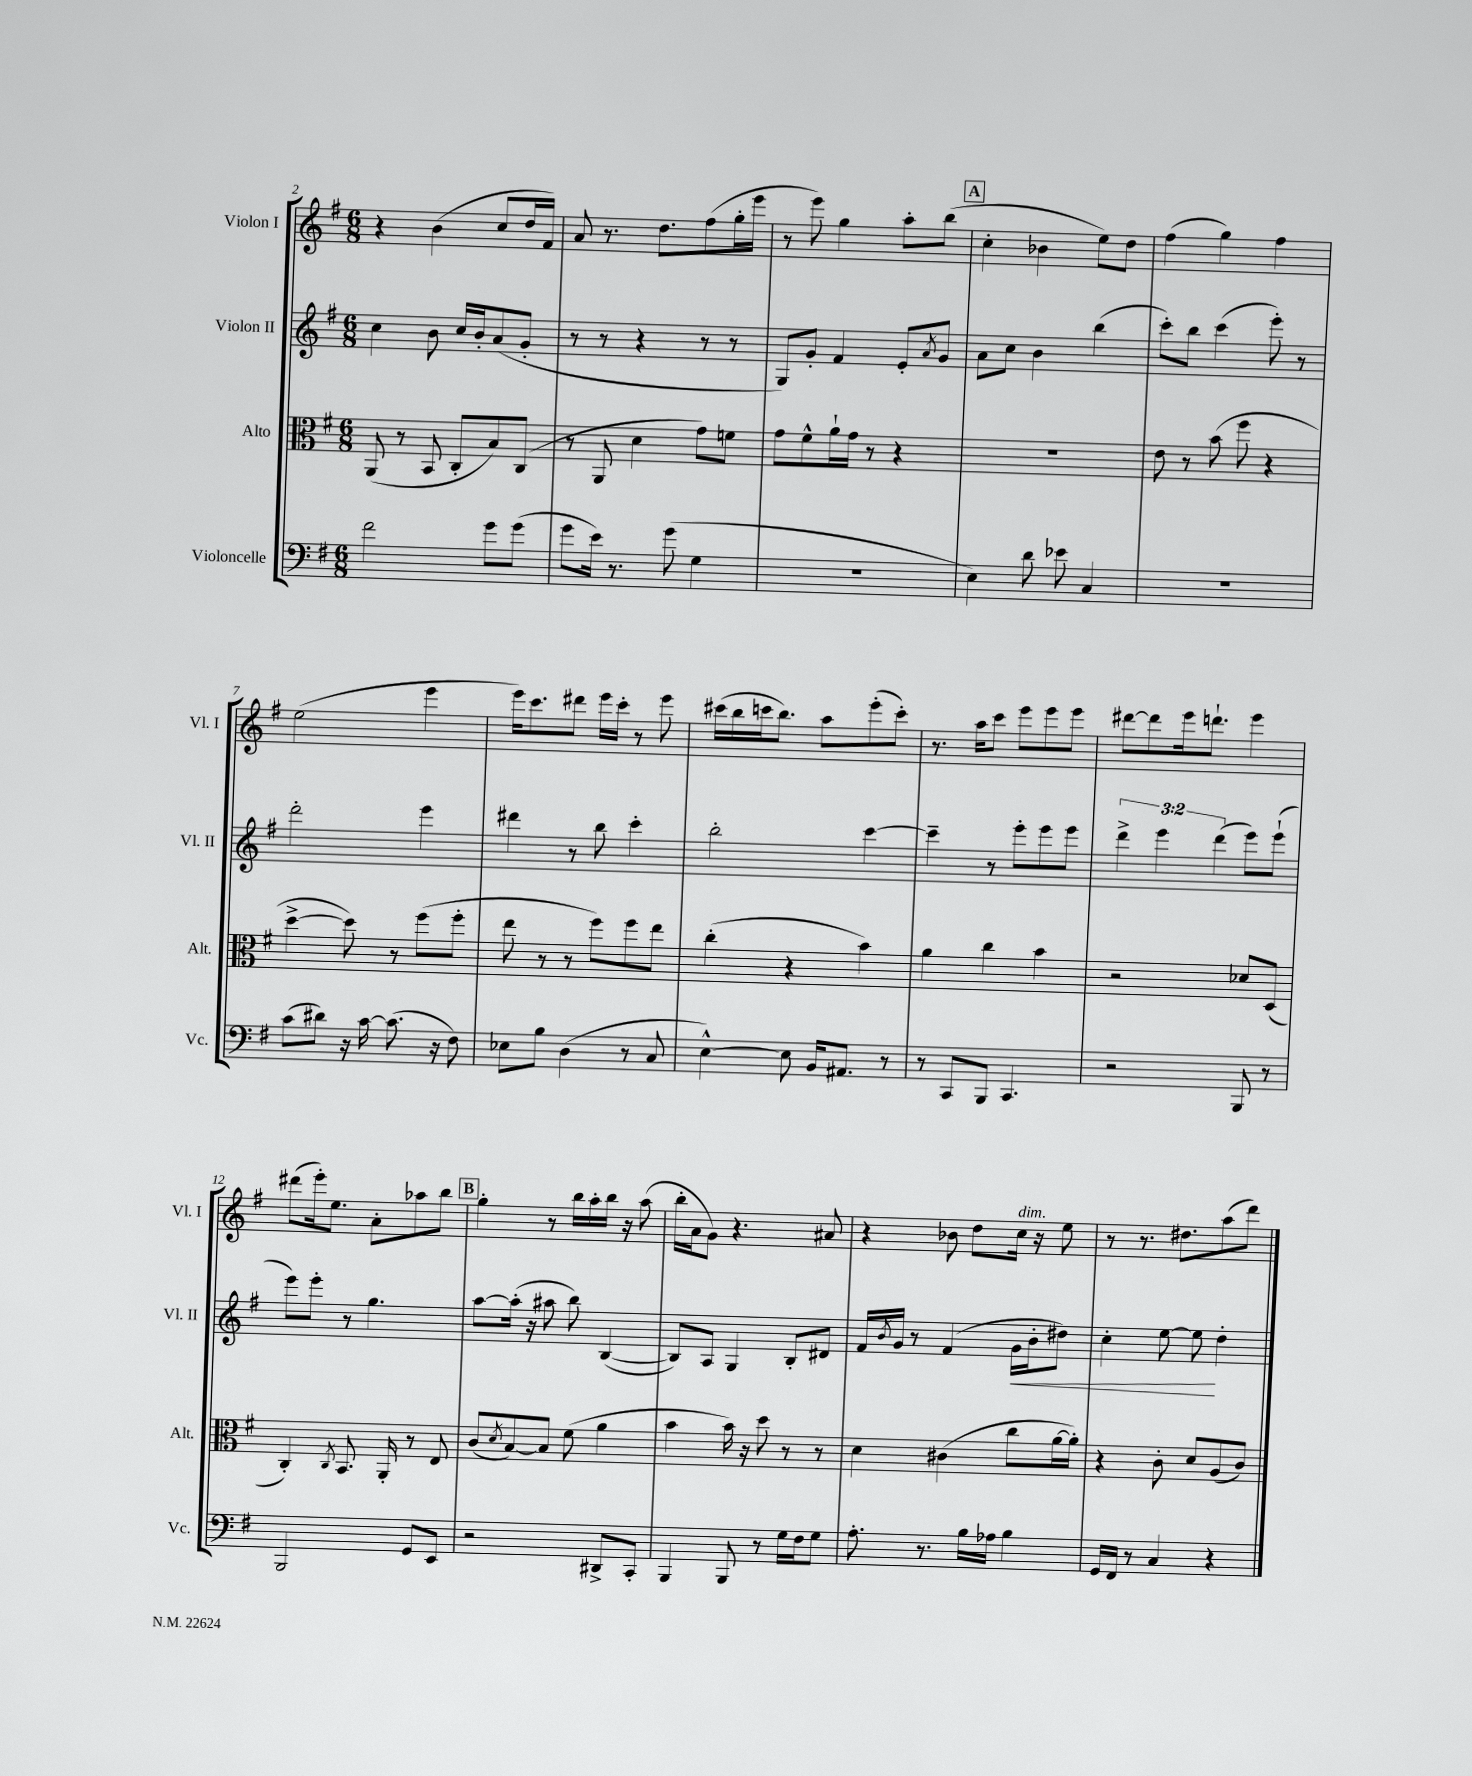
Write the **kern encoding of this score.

**kern	**kern	**kern	**kern
*staff4	*staff3	*staff2	*staff1
*clefF4	*clefC3	*clefG2	*clefG2
*k[f#]	*k[f#]	*k[f#]	*k[f#]
*M6/8	*M6/8	*M6/8	*M6/8
2f#	(8AA	4cc	4r
.	8r	.	.
.	8BB	8b	(4b
.	8C'	16cc	.
.	.	16b'	.
8g	8B)	(8a	8cc
(8g	(8C	8g'	16dd
.	.	.	16f#)
=	=	=	=
8g	8r	8r	8a
16e)	8AA	8r	8.r
8.r	.	.	.
.	4d	4r	.
.	.	.	8.dd
(8g	.	.	.
4G	8g)	8r	(8ff#
.	8f	8r	16gg'
.	.	.	16eee
=	=	=	=
2.r	8g	8G)	8r
.	8f#^^	8g'	8eee)
.	16a`	4f#	4gg
.	16g	.	.
.	8r	.	.
.	4r	8e'	8aa'
.	.	8qa	.
.	.	8g	(8bb
=	=	=	=
4E)	2.r	8a	4cc'
.	.	8cc	.
8d	.	4b	4b-
8e-	.	.	.
4C	.	(4bb	8ee)
.	.	.	8dd
=	=	=	=
2.r	8e	8ccc')	(4ff#
.	8r	8bb	.
.	(8b	(4ccc	4gg)
.	8ff#	.	.
.	4r	8eee')	4ff#
.	.	8r	.
=	=	=	=
(8c	[4dd^	2ddd'	(2ee
8d#)	.	.	.
16r	8dd])	.	.
[16c	.	.	.
(8.c]	8r	.	.
.	(8ff#	4eee	4eee
16r	.	.	.
8F#)	8ff#'	.	.
=	=	=	=
8E-	8ee	4ddd#	16eee)
.	.	.	8.ccc
8B	8r	.	.
(4D	8r	8r	8ddd#
.	8ff#)	8bb	16eee
.	.	.	16ccc'
8r	8ff#	4ccc'	8r
8C	8ee	.	8eee
=	=	=	=
[4E^^)	(4cc'	2bb'	(16ccc#
.	.	.	16bb
.	.	.	16ccc
.	.	.	8.bb)
8E]	4r	.	.
16BB	.	.	8aa
8.AA#	.	.	.
.	4b)	[4ccc	(8eee'
8r	.	.	8ccc')
=	=	=	=
8r	4a	4ccc~]	8.r
8CC	.	.	.
.	.	.	16aa
8BBB	4cc	8r	8ccc
4.CC	.	8eee'	8eee
.	4b	8eee	8eee
.	.	8eee	8eee
=	=	=	=
2r	2r	6ddd^	[8ddd#
.	.	.	8ddd#]
.	.	6eee	.
.	.	.	16eee
.	.	.	8.ddd`
.	.	(6ddd	.
8BBB	8d-	8eee)	4eee
8r	(8D	(8eee`	.
=	=	=	=
2BBB	4C')	8eee)	(8ddd#
.	.	8eee'	16eee')
.	.	.	8.ee
.	8qC	.	.
.	8.BB	8r	.
.	.	4.gg	8a'
.	16AA'	.	.
8GG	8r	.	8aa-
8EE	8E	.	8bb
=	=	=	=
2r	(8c	[8aa	4gg'
.	8qd	.	.
.	[8B)	(16aa']	.
.	.	16r	.
.	8B]	8aa#	8r
.	(8f#	8bb)	16bb
.	.	.	16aa'
8DD#^	4a	([4B	16bb
.	.	.	16r
8CC'	.	.	(8aa
=	=	=	=
4BBB	4b	8B])	16bb'
.	.	.	16a
.	.	8A	8g)
8BBB	16b)	4G	4.r
.	16r	.	.
8r	8dd	.	.
16G	8r	8B'	.
16F#	.	.	.
8G	8r	8d#	8a#
=	=	=	=
8.A'	4d	16f#	4r
.	.	8qb	.
.	.	16g	.
.	.	8r	.
8.r	.	.	.
.	(4c#	(4f#	8b-
16B	.	.	8dd
16A-	.	.	.
4B	8cc	16g	16cc
.	.	16b'	16r
.	[16a	8dd#)	8ee
.	16a'])	.	.
=	=	=	=
16GG	4r	4cc'	8r
16FF#	.	.	.
8r	.	.	8.r
4C	8c'	[8ee	.
.	.	.	8.dd#
.	8d	8ee]	.
4r	(8A	4dd'	(8aa
.	8c)	.	8ddd)
==	==	==	==
*-	*-	*-	*-
